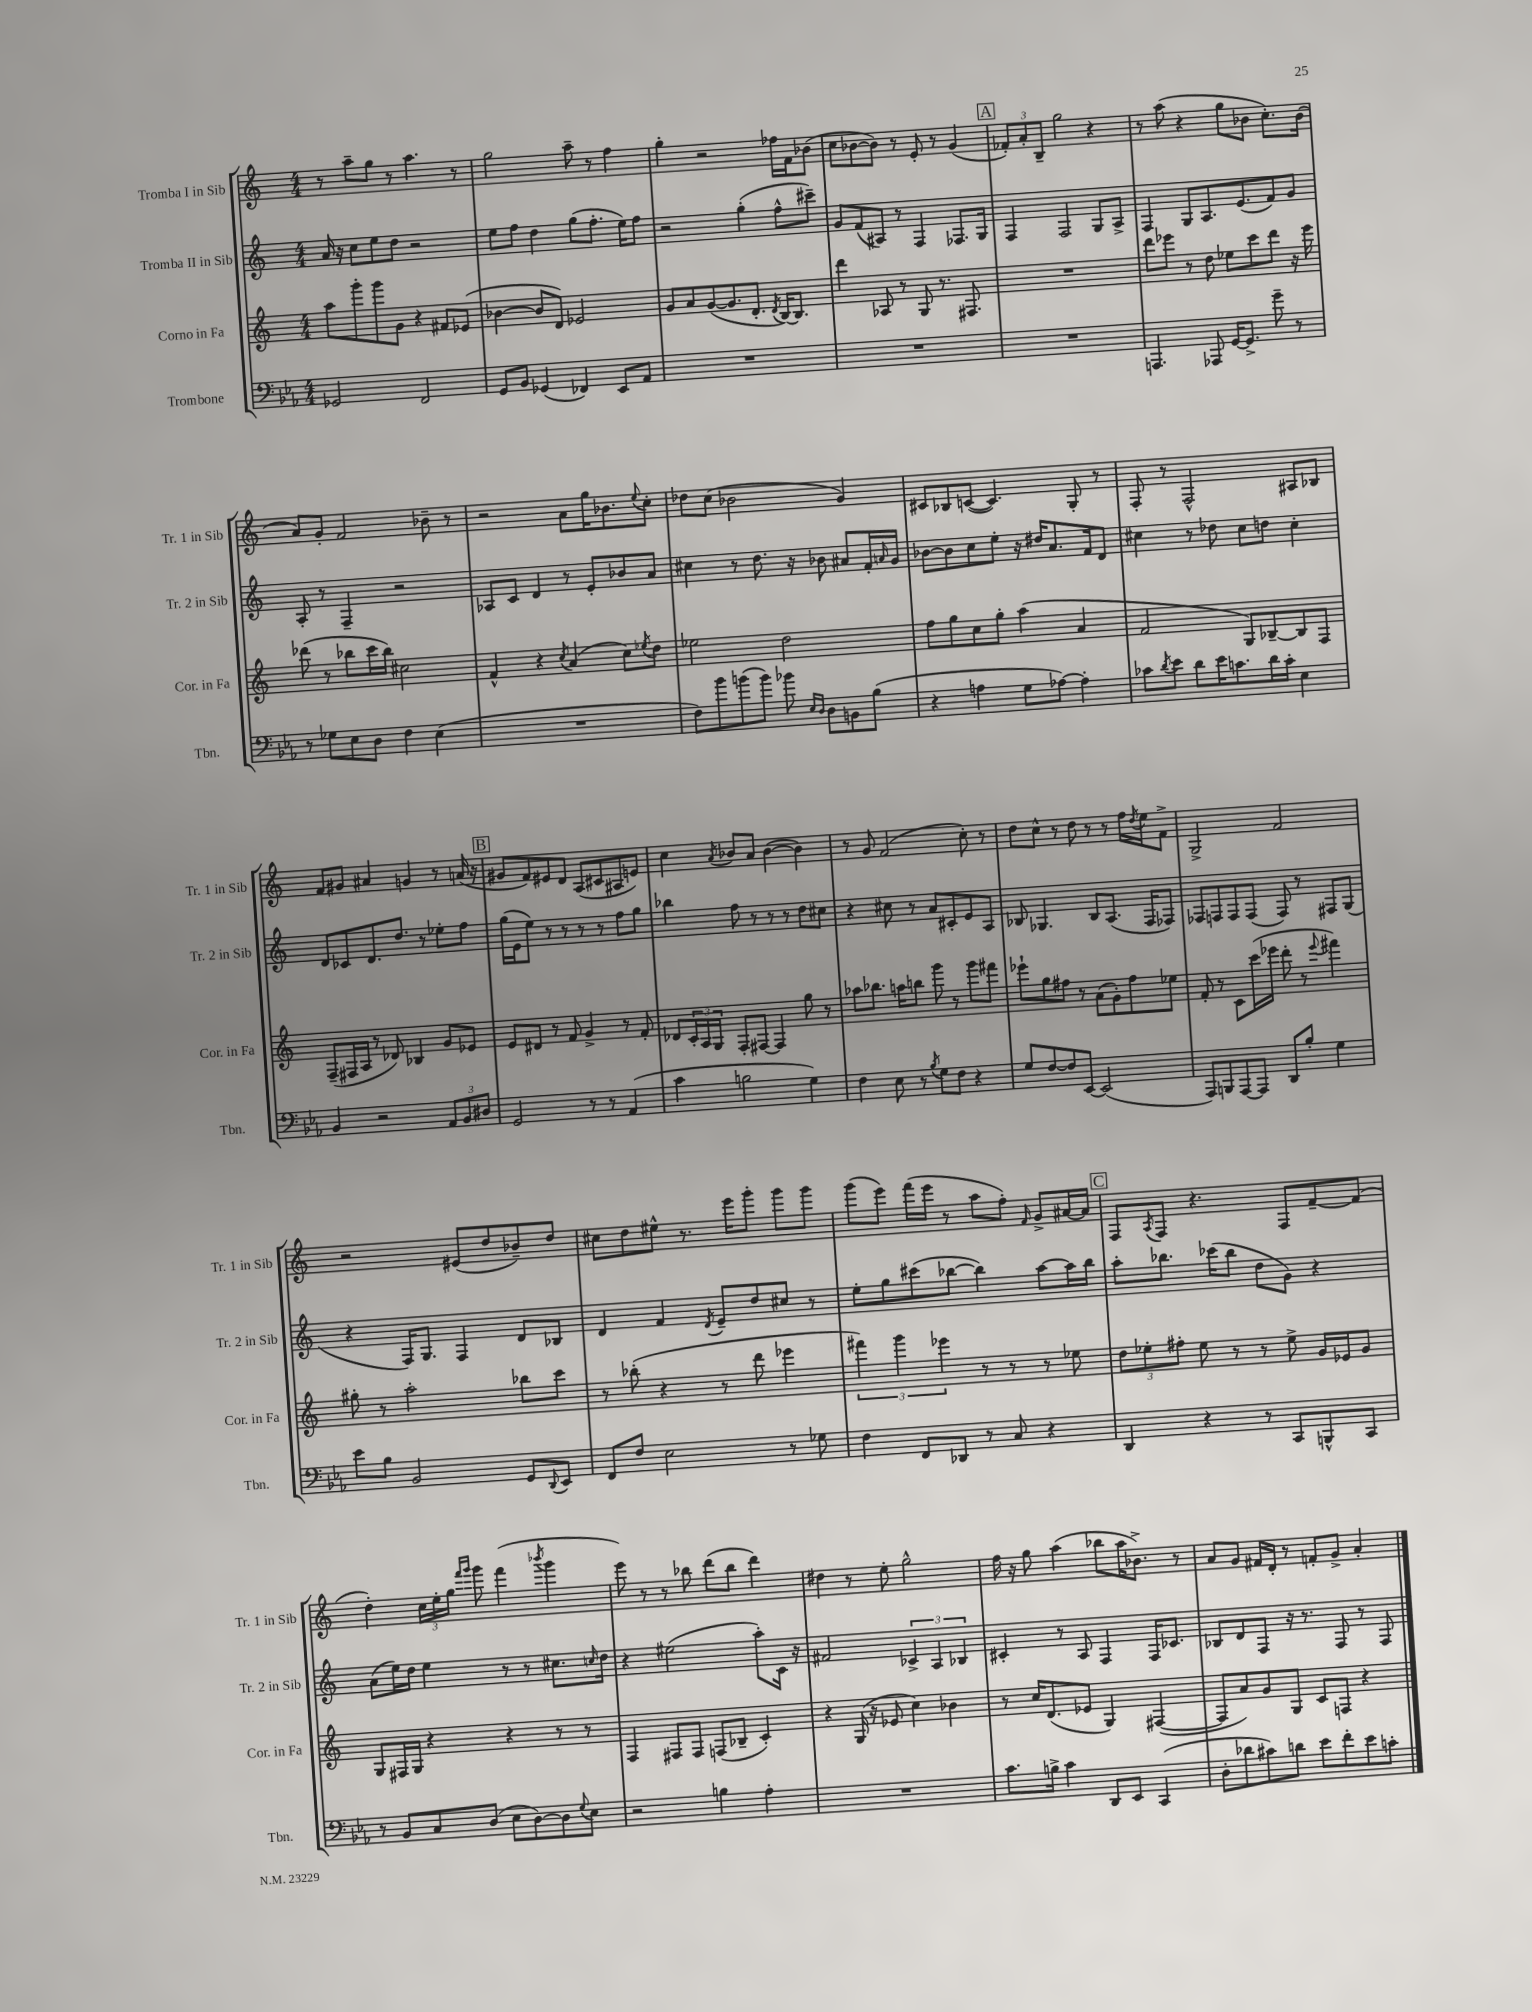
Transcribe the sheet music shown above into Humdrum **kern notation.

**kern	**kern	**kern	**kern
*staff4	*staff3	*staff2	*staff1
*clefF4	*clefG2	*clefG2	*clefG2
*k[b-e-a-]	*k[]	*k[]	*k[]
*M4/4	*M4/4	*M4/4	*M4/4
2GG-	8aa	16a	8r
.	.	16r	.
.	8ggg'	8cc	8aa~
.	8ggg	8ee	8gg
.	8g	8dd	8r
2FF	4r	2r	4.aa
.	8f#	.	.
.	(8e-	.	8r
=	=	=	=
8GG	[4b-	8ee	2gg
8BB-	.	8ff	.
(4GG-	8b-]	4dd	.
.	8d)	.	.
4FF-)	2e-	(8gg	8aa~
.	.	8.ff'	8r
8EE-	.	.	4ff
.	.	16ee)	.
8AA-	.	8ff	.
=	=	=	=
1r	8g	2r	4gg'
.	8a	.	.
.	([8g	.	2r
.	8.g]	.	.
.	.	(4gg'	.
.	8.d'	.	.
.	8qd	.	.
.	[16B)	8ff^^	16ff-
.	8.B]	.	16f
.	.	8ccc#~)	(8b-
=	=	=	=
1r	4ddd	8g	8cc
.	.	(8f	[8b-
.	8A-	8A#)	8b-])
.	8r	8r	8r
.	8G	4F	8e'
.	8.r	.	8r
.	.	8.F-	(4g
.	8.F#	.	.
.	.	16G	.
=	=	=	=
1r	1r	4F	12f-')
.	.	.	12a'
.	.	.	12B~
.	.	2F	2gg
.	.	8G	4r
.	.	8A^	.
=	=	=	=
4.AAA	8ddd	4F	8r
.	8eee-	.	(8aa
.	8r	8G	4r
8AAA-	8dd	8.A	.
[16GG	8ee-	.	8gg
8.GG^]	.	(8.e	.
.	8ccc	.	8b-
8g~	8ddd	8f)	8.cc')
8r	16r	8g	.
.	16eee-	.	(16b-
=	=	=	=
8r	(8ddd-	8A'	8a)
8G-	8r	8r	8g'
8E-	8bb-	4F~	2f
8D	16ccc	.	.
.	16bb-)	.	.
4F	2cc#	2r	.
(4E-	.	.	8b-~
.	.	.	8r
=	=	=	=
1r	4f^^	8A-	2r
.	.	8c	.
.	4r	4d	.
.	8qcc	.	.
.	(4a	8r	8a
.	.	8e'	16gg
.	.	.	8.b-
.	8cc)	8b-	.
.	8qee-	.	8qqee
.	8dd	8a	8cc'
=	=	=	=
8F)	2ee-	4cc#	8dd-
8b-	.	.	(8cc
(8b	.	8r	2b-
8b)	.	8.dd	.
8b-	2dd	.	.
.	.	16r	.
16qqE-	.	.	.
16qqD	.	.	.
8D	.	8b-	.
8BB	.	8a#	4g)
(8B-	.	16f'	.
.	.	16qqa	.
.	.	16g	.
=	=	=	=
4r	8ff	[8b-	8c#
.	8gg	8b-]	8B-
4A	8cc	8cc	([8c
.	8gg'	8ee'	4.c])
8G	(4aa	16r	.
.	.	16dd#	.
[8A-)	.	8.a	.
4A-']	4a	.	8G'
.	.	16f	.
.	.	8d	8r
=	=	=	=
8c-	2f	4cc#	8F'
8qd	.	.	.
8e-	.	.	8r
8d	.	8r	2F^^
16e-	.	8dd-	.
8.c	.	.	.
.	8G)	8cc#	.
16d	[8B-~	8dd	.
16c'	.	.	.
4E-	8B-]	4cc#'	8A#
.	8F	.	8B-
=	=	=	=
4BB-	(8F~	8d	8f
.	16F#	8c-	8g#
.	16A	.	.
2r	8r	8.d	4a#
.	8d-)	.	.
.	.	8.dd	.
.	4B-	.	4g
.	.	8r	.
12AA-	8g	8ee-'	8r
12BB-	.	.	.
.	8e-	8ff	(16a
12D#	.	.	.
.	.	.	16r
=	=	=	=
2GG	8e	(16gg	8g#
.	.	16e	.
.	8d#	8ee)	8f)
.	8r	8r	8e#
.	8f	8r	8d
8r	4g^	8r	(8A
8r	.	8r	8c#
(4AA-	8r	8ff	8A#
.	8f'	8gg	8e)
=	=	=	=
4c	8d-	4bb-	4cc
.	24c'	.	.
.	24A	.	.
.	24G	.	.
.	.	.	8qa
2B	8F'	8ff	8b-
.	[8F#	8r	8a
.	4F#]	8r	([4b-
.	.	8r	.
4G)	8gg	8dd	4b-])
.	8r	8cc#	.
=	=	=	=
4F	8aa-	4r	8r
.	8.bb-	.	8g
8E-	.	8cc#	(2f
.	16aa	.	.
8r	8bb	8r	.
8qB-	.	.	.
8G	8ggg	8a	.
8F	8r	8c#'	.
4r	8ggg	8e	8cc')
.	8fff#	8A	8r
=	=	=	=
8G	8eee-`	8B-	8dd
[8F	8gg	4.G-	8cc^^
8F]	8ff#	.	8r
[8EE-	8r	.	8dd
(2EE-]	(8a	8B-	8r
.	8g')	(8.A	8r
.	8ff#	.	16ff
.	.	.	8qdd
.	.	16F	16ee
.	8ee-	8F-)	8f^
=	=	=	=
8AAA-)	8f'	8F-	2G^
8BBB	8r	8F	.
[8AAA-	8c	8F	.
8AAA-]	(16ccc	(8F	.
.	16eee-	.	.
8DD	8ddd'	8F)	2f
8B-'	8r	8r	.
.	8qqeee-	.	.
4G	4fff#)	8F#	.
.	.	(8G	.
=	=	=	=
8e-	8gg#'	4r	2r
8B-	8r	.	.
2BB-	2aa'	16F)	.
.	.	8.G	.
.	.	4F	(8e#
.	.	.	8dd
8GG	8bb-	8d	8b-~)
8qqDD	.	.	.
8EE-	8ccc	8B-	8dd
=	=	=	=
8FF	8r	4d	8cc#
8F	(8bb-'	.	8dd
2E-	4r	4f	8ee#^^
.	.	.	8.r
.	.	8qd	.
.	8r	8e~	.
.	.	.	16eee
.	8ddd	8dd	8ggg'
8r	4eee-	8cc#	8ggg
8G-	.	8r	8ggg
=	=	=	=
4F	6fff#)	8ee'	(8ggg
.	.	8gg	8eee)
.	6ggg	.	.
8FF	.	(8ccc#	(16fff
.	.	.	16eee
.	6eee-	.	.
8DD-	.	[8bb-	8r
8r	8r	4bb-])	8aa
8C	8r	.	8ff')
.	.	.	16qqf
4r	8r	[8aa	8g^
.	8ee-	16aa]	[16a#
.	.	16bb-	16a#]
=	=	=	=
4DD	12dd	8aa'	8F
.	12ee-'	.	.
.	.	.	8qA
.	.	8.bb-	8F
.	12ff#'	.	.
4r	8ee-	.	4.r
.	.	(16ccc-	.
.	8r	8bb-	.
8r	8r	8dd	.
8CC	8ee-^	8g)	8F
8BBB^^	16g	4r	[8f~
.	16e-	.	.
8CC	8g	.	(8f]
=	=	=	=
8r	8G	(8a	4dd')
8BB-	16F#	16ee)	.
.	16G	16dd	.
8C	4r	4ee	24cc
.	.	.	24ee'
.	.	.	24gg
.	.	.	16qqfff
.	.	.	16qqggg
(8D	.	.	8ggg
8E-	4r	8r	(4fff
[8D)	.	8r	.
.	.	.	8qbbb-
8D]	8r	8.cc#	4ggg
8qqG	.	.	.
8E-	8r	.	.
.	.	16qqcc	.
.	.	16dd	.
=	=	=	=
2r	4F	4r	8eee)
.	.	.	8r
.	8F#	(2ee#	8r
.	8F#	.	8bb-
4B	(8F	.	(8ddd
.	8B-~	.	8bb-
4A-'	4c')	8aa')	4ddd)
.	.	16c	.
.	.	16r	.
=	=	=	=
1r	4r	2f#	4dd#
.	(16G	.	8r
.	16r	.	.
.	8e-	.	8ee'
.	4cc)	6c-^	2gg^^
.	.	6A	.
.	4b-	.	.
.	.	6B-	.
=	=	=	=
8.c	8r	4c#'	16ff
.	.	.	16r
.	16cc	.	8gg
16B^	(8.d	.	.
4c	.	8r	(4aa
.	8e-	8A	.
8DD	4G)	4F	8bb-
8EE-	.	.	16aa
.	.	.	8.b-^)
(4CC	([4F#	16F	.
.	.	8.c-	.
.	.	.	8r
=	=	=	=
8D'	8F#]	8B-	8a
8d-	8a)	8d	8g
8c#)	8g	8F	16f#
.	.	.	16d'
8d	8G	16r	8r
.	.	8.r	.
8e-	8c	.	8f'
8f'	8F	8F	8g^
8e-	4r	8r	4a'
8c'	.	8F	.
==	==	==	==
*-	*-	*-	*-
